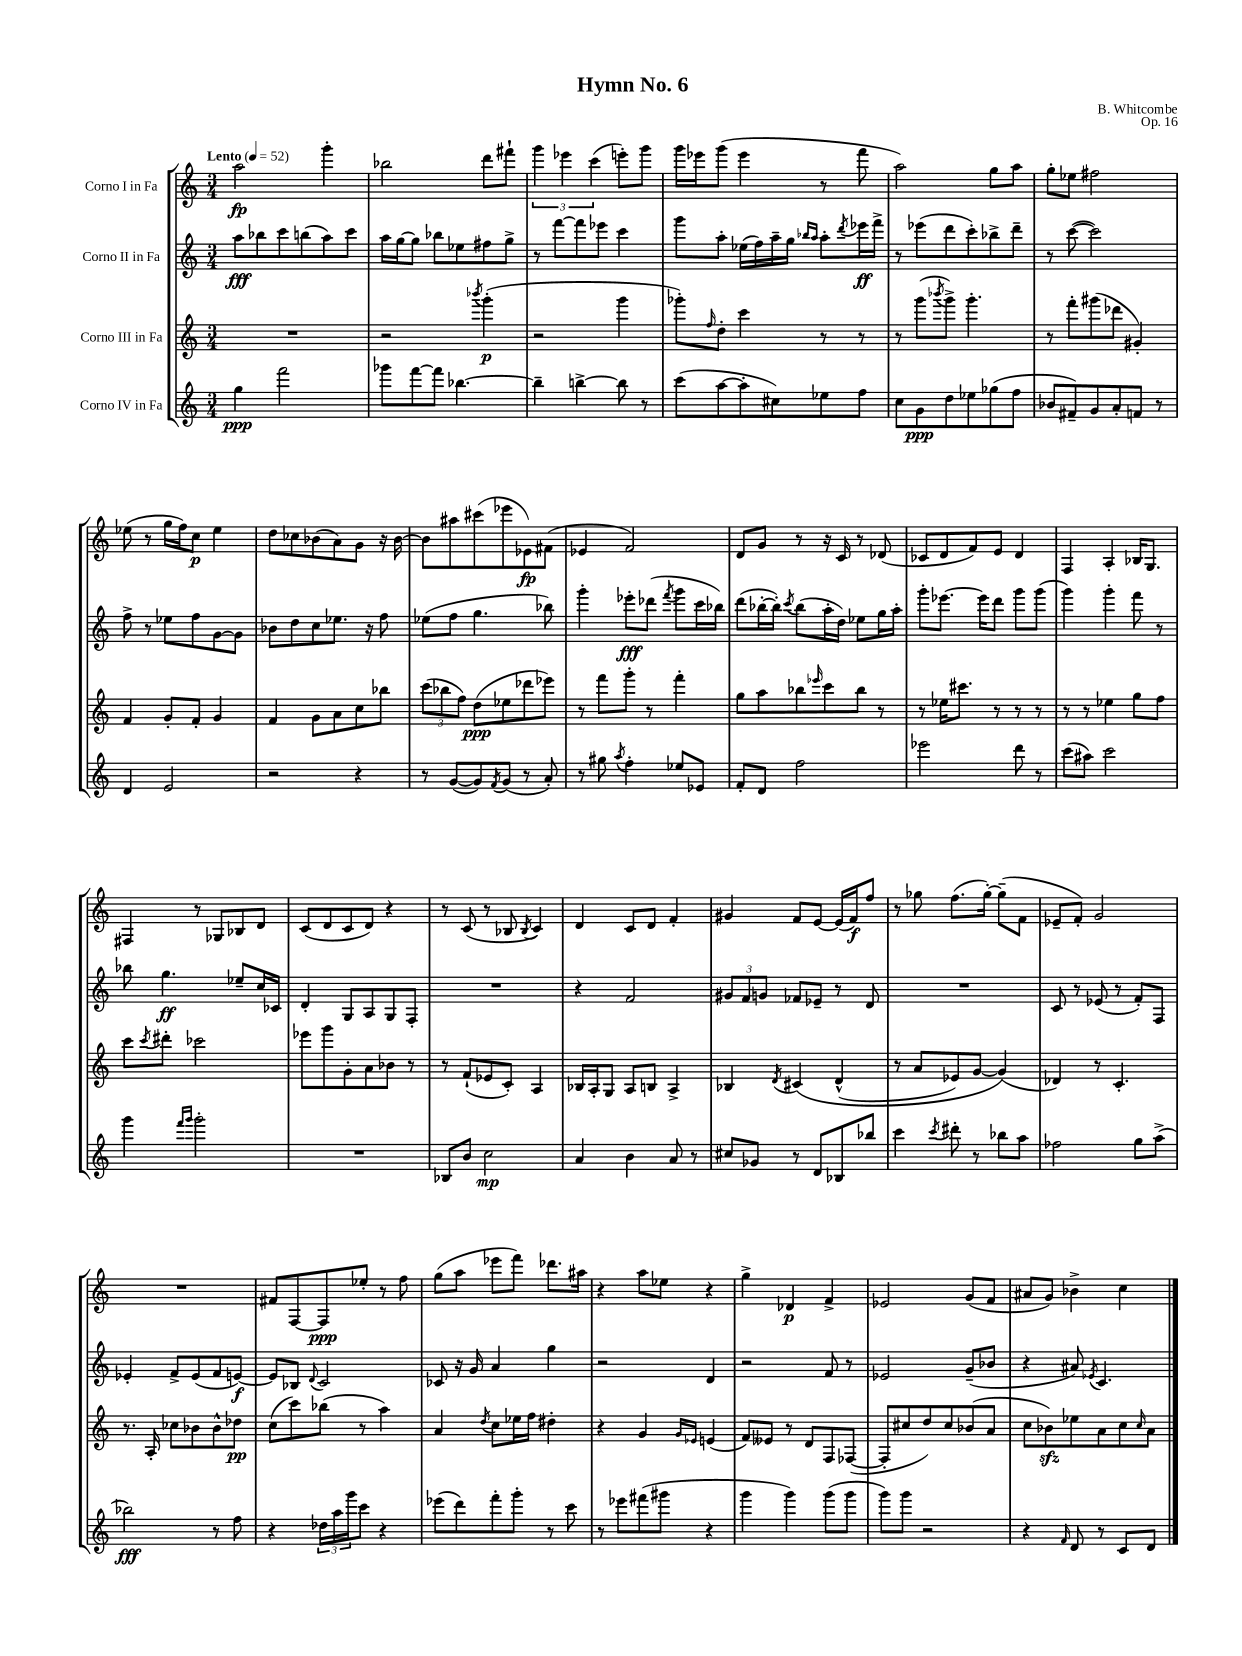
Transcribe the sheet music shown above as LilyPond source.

\header { title = "Hymn No. 6" composer = "B. Whitcombe" opus = "Op. 16" }
<<
\new StaffGroup <<
\new Staff = "s0" \with { instrumentName = "Corno I in Fa" } {
    \clef treble \key c \major \numericTimeSignature \time 3/4 \tempo "Lento" 4 = 52
    a''2\fp g'''4-. |
    bes''2 d'''8 fis'''8-! |
    \tuplet 3/2 { g'''4 ees'''4 c'''4( } e'''8-.) g'''8 |
    g'''16 ees'''16 g'''8( ees'''4 r8 f'''8 |
    a''2) g''8 a''8 |
    g''8-. ees''8 fis''2 |
    ees''8( r8 g''16 f''16) c''8\p ees''4 |
    d''8 ces''8 bes'8( a'8) g'8 r16 bes'16~ |
    bes'8 ais''8 cis'''8( ees'''8 ees'8\fp) fis'8( |
    ees'4 f'2) |
    d'8 g'8 r8 r16 c'16 r8 des'8( |
    ces'8 d'8 f'8) e'8 d'4 |
    f4 a4-. bes16 g8. |
    fis4 r8 ges8 bes8 d'8 |
    c'8( d'8 c'8 d'8) r4 |
    r8 c'8( r8 bes8 \acciaccatura { bes8 } c'4) |
    d'4 c'8 d'8 f'4-. |
    gis'4 f'8 e'8~ e'16( f'16\f) f''8 |
    r8 ges''8 f''8.( ges''16~-.) ges''8--( f'8 |
    ees'8-- f'8-.) g'2 |
    R2. |
    fis'8 f8~ f8\ppp ees''8-. r8 f''8 |
    g''8( a''8 ees'''8 f'''8) des'''8. ais''16 |
    r4 a''8 ees''8 r4 |
    g''4-> des'4\p f'4-> |
    ees'2 g'8( f'8 |
    ais'8 g'8) bes'4-> c''4 \bar "|." |
}
\new Staff = "s1" \with { instrumentName = "Corno II in Fa" } {
    \clef treble \key c \major \numericTimeSignature \time 3/4
    a''8\fff bes''8 c'''8 b''8( a''8) c'''8 |
    a''16 g''16~ g''8 bes''8 ees''8 fis''8 g''8-> |
    r8 f'''8~ f'''8 ees'''8 c'''4 |
    g'''8 a''8-. ees''16( f''16) a''16-- g''16 \grace { bes''16 a''16 } a''8-. \acciaccatura { d'''8 } ees'''16\ff f'''16-> |
    r8 ees'''8( d'''8 c'''8-.) bes''8-> d'''8-- |
    r8 c'''8~( c'''2) |
    f''8-> r8 ees''8 f''8 g'8~ g'8 |
    bes'8 d''8 c''8 ees''8. r16 f''8 |
    ees''8( f''8 g''4. bes''8) |
    g'''4-. ees'''8-.\fff des'''8( \acciaccatura { f'''8 } g'''8 c'''16 bes''16) |
    d'''8( bes''16~-. bes''16-.) \acciaccatura { c'''8 } bes''8( a''16-. d''16) ees''8 g''16 a''16-. |
    g'''8-. ees'''8.~ ees'''16 d'''8 g'''8 g'''8( |
    g'''4) g'''4-. f'''8 r8 |
    bes''8 g''4.\ff ees''8-- c''16 ces'16 |
    d'4-. g8 a8 g8 f8-. |
    R2. |
    r4 f'2 |
    \tuplet 3/2 { gis'8 f'8 g'8 } fes'8 ees'8-- r8 d'8 |
    R2. |
    c'8 r8 ees'8( r8 f'8-.) f8 |
    ees'4-. f'8-> ees'8( f'8 e'8~\f) |
    e'8 bes8 \appoggiatura { d'8 } c'2 |
    ces'8 r16 g'16 a'4 g''4 |
    r2 d'4 |
    r2 f'8 r8 |
    ees'2 g'8--( bes'8 |
    r4 ais'8) \acciaccatura { ees'8 } c'4. \bar "|." |
}
\new Staff = "s2" \with { instrumentName = "Corno III in Fa" } {
    \clef treble \key c \major \numericTimeSignature \time 3/4
    R2. |
    r2 \acciaccatura { bes'''8 } g'''4-.\p( |
    r2 g'''4 |
    ges'''8-.) \grace { f''16 } d''8-. c'''4 r8 r8 |
    r8 g'''8( \acciaccatura { bes'''8 } g'''8->) g'''4.-. |
    r8 f'''8-. gis'''8( des'''8 gis'4-.) |
    f'4 g'8-. f'8-. g'4 |
    f'4 g'8 a'8 c''8 bes''8 |
    \tuplet 3/2 { c'''8( bes''8 f''8) } d''8\ppp( ees''8 des'''8 ees'''8) |
    r8 f'''8 g'''8-. r8 f'''4-. |
    g''8 a''8 bes''8 \grace { ees'''16 } c'''8 bes''8 r8 |
    r8 ees''16 cis'''8. r8 r8 r8 |
    r8 r8 ees''4 g''8 f''8 |
    c'''8 \acciaccatura { c'''8 } dis'''8-. ces'''2 |
    ees'''8 g'''8 g'8-. a'8 bes'8 r8 |
    r8 f'8-!( ees'8 c'8-.) a4 |
    bes16 a16-. g8 a8 b8 a4-> |
    bes4 \acciaccatura { d'8 } cis'4\( d'4-^( |
    r8 a'8 ees'8) g'8~ g'4(\) |
    des'4) r8 c'4.-. |
    r8. a16-. ces''8 bes'8 bes'8-^ des''8\pp |
    c''8( c'''8) bes''8( r8 a''4) |
    a'4 \acciaccatura { d''8 } c''8 ees''16 f''16 dis''4-. |
    r4 g'4 \grace { g'16 ees'16 } e'4( |
    f'8) eeses'8 r8 d'8 f8 fes8~( |
    fes8-. cis''8 d''8) cis''8 bes'8( a'8 |
    c''8 bes'8\sfz) ees''8 a'8 c''8 \grace { c''16 } a'8 \bar "|." |
}
\new Staff = "s3" \with { instrumentName = "Corno IV in Fa" } {
    \clef treble \key c \major \numericTimeSignature \time 3/4
    g''4\ppp f'''2 |
    ges'''8 f'''8~ f'''8 bes''4.~ |
    bes''4-- b''4~-> b''8 r8 |
    c'''8( a''8~ a''8-. cis''8) ees''8 f''8 |
    c''8 g'8\ppp d''8 ees''8 ges''8( f''8 |
    bes'8 fis'8--) g'8 a'8-. f'8 r8 |
    d'4 e'2 |
    r2 r4 |
    r8 g'8~( g'8) \acciaccatura { f'8 } g'8( r8 a'8-.) |
    r8 gis''8 \acciaccatura { a''8 } f''4-. ees''8 ees'8 |
    f'8-. d'8 f''2 |
    ees'''2 d'''8 r8 |
    c'''8( ais''8) c'''2 |
    g'''4 \grace { f'''16 g'''16 } g'''2-. |
    R2. |
    bes8 b'8 c''2\mp |
    a'4 b'4 a'8 r8 |
    cis''8 ges'8 r8 d'8 bes8 bes''8 |
    c'''4 \acciaccatura { c'''8 } dis'''8-. r8 bes''8 a''8 |
    fes''2 g''8 a''8->( |
    bes''2\fff) r8 f''8 |
    r4 \tuplet 3/2 { des''16 a''16 g'''16 } c'''8 r4 |
    ees'''8( d'''8) f'''8-. g'''8-. r8 c'''8 |
    r8 ees'''8 fis'''8( gis'''8 r4 |
    g'''4 g'''4) g'''8( g'''8 |
    g'''8) g'''8 r2 |
    r4 \grace { f'16 } d'8 r8 c'8 d'8 \bar "|." |
}
>>
>>
\layout { \context { \Score \remove "Bar_number_engraver" } }
